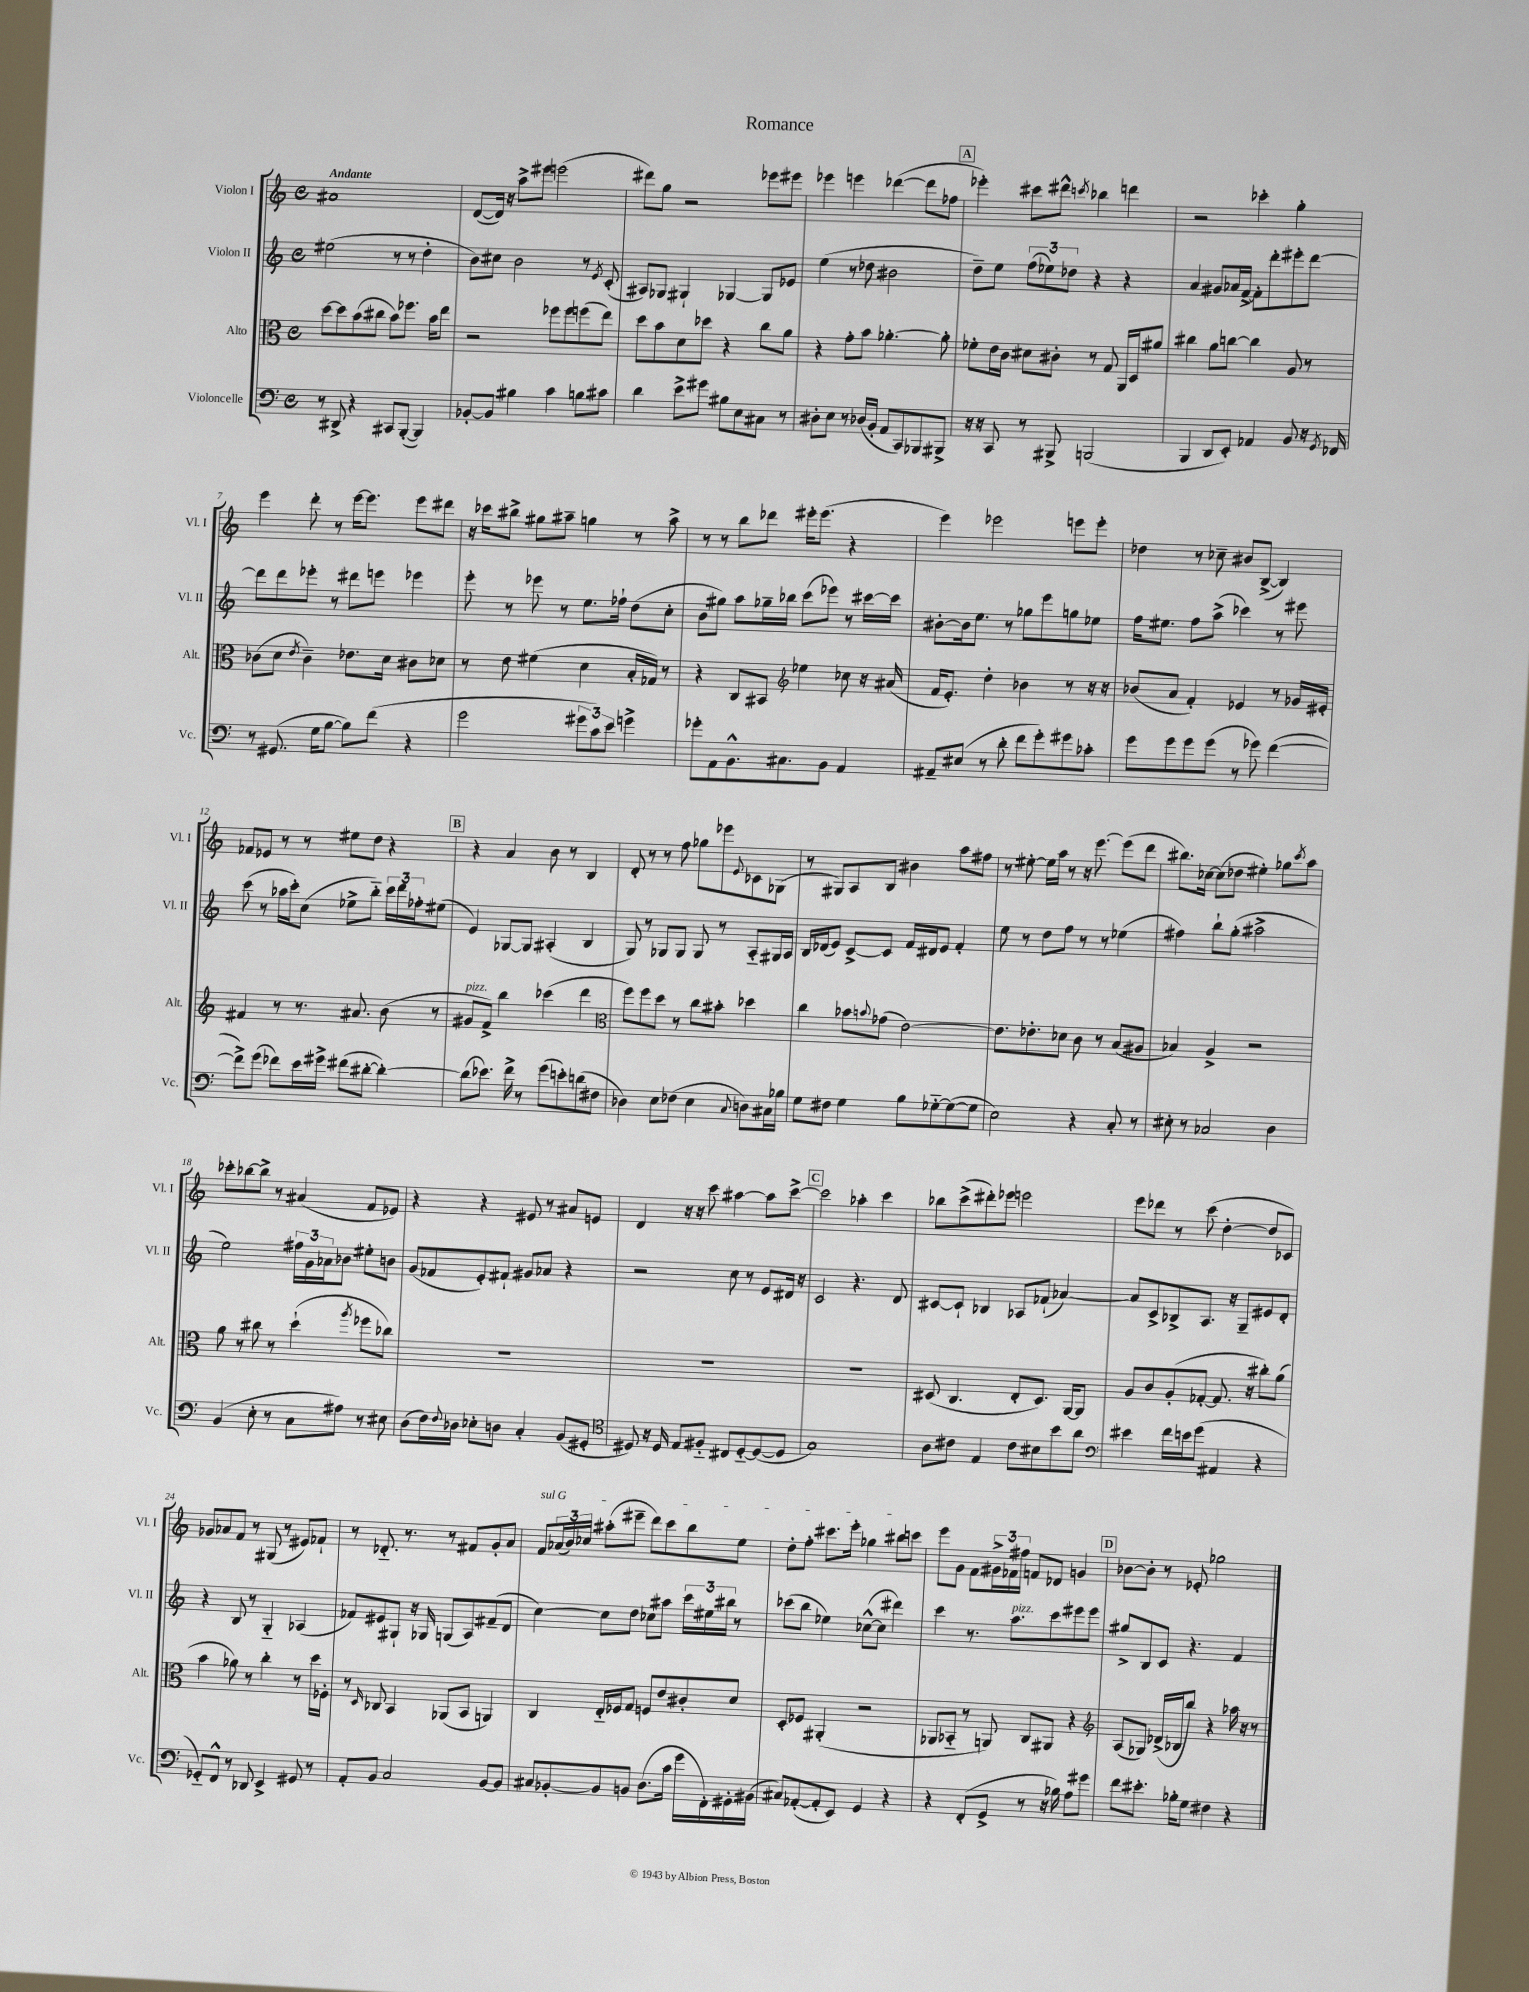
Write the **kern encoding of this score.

**kern	**kern	**kern	**kern
*part4	*part3	*part2	*part1
*staff4	*staff3	*staff2	*staff1
*I"Violoncelle	*I"Alto	*I"Violon II	*I"Violon I
*I'Vc.	*I'Alt.	*I'Vl. II	*I'Vl. I
*clefF4	*clefC3	*clefG2	*clefG2
*k[]	*k[]	*k[]	*k[]
*M4/4	*M4/4	*M4/4	*M4/4
*met(c)	*met(c)	*met(c)	*met(c)
=1	=1	=1	=1
!	!	!	!LO:TX:a:B:t=Andante
8r	[8dd\L	(2ee#X\	1a#X
8DD#X^/	8dd\]	.	.
4r	(8b\	.	.
.	8cc#X\J	.	.
8CC#X/L	8b\L)	8r	.
([8BBB'/J	8.ff-X\J	8r	.
4BBB/])	.	4dd'\	.
.	16b\KL	.	.
.	8ee\J	.	.
=2	=2	=2	=2
[8BB-X'/L	2r	8b\L)	([8d/L
8BB-/J]	.	8cc#X\J	16d/Jk])
.	.	.	16r
4B#X\	.	2b\	8aa^\L
.	.	.	8eee#X\J
4c\	8ff-X\L	.	(2eeen\
.	8ff-\	.	.
8Bn\L	(8ffn\	8r	.
.	.	8qe/	.
8c#X\J	8ee\J)	(8c'/	.
=3	=3	=3	=3
4d\	8dd\L	8A#X/L)	8ddd#X\L)
.	8b\	8G-X/J	8gg\J
8e^\L	8d\	4G#X`/	2r
8g#X\J	8dd-X\J	.	.
8B#X\L	4r	[4G-X/	.
8E\	.	.	.
8C#X\J	8cc\L	8G-/L]	8eee-X\L
8r	8a\J	8e-X/J	8eee#X\J
=4	=4	=4	=4
8D#X'\L	4r	(4ee\	4eee-X\
8E\J	.	.	.
8r	8g'\L	8r	4eeen\
(16D-X/LL	8b\J	8dd-X\	.
16BB'/JJ	.	.	.
8AA/L	[4.a-X'\	2b#X\	([4ddd-X\
8CC/)	.	.	.
8BBB-X/	.	.	8ddd-\L]
8BBB#X^/J	8a-'\]	.	8ff-X\J
!!LO:REH:place=s1:t=A
=5	=5	=5	=5
16r	8f-X'\L	8dd~\L)	4eee-X'\)
16r	.	.	.
8CC/	16e\L	8ee\J	.
.	16c\JJ	.	.
8r	8d#X\L	(12ff\L	8ccc#X\L
.	.	12ee-X\)	.
8BBB#X^/	8c#X'\J	.	8ddd#X^^\J
.	.	12dd-X\J	.
.	.	.	8qcccn/
(2BBBn/	8r	4r	4bb-X\
.	8G/	.	.
.	16AA/LL	4r	4dddn\
.	16D/J	.	.
.	8a#X/J	.	.
=6	=6	=6	=6
4BBB/	4cc#X\	4a/	2r
8DD/L	8a\L	8g#X/L	.
8EE'/J)	[8ccn\J	16a-X/L	.
.	.	[16f^/JJ	.
4AA-X/	4cc\]	8f'\L]	4ccc-X'\
.	.	8ddd'\	.
8BB/	8A/	8eee#X'\	4gg'\
16r	8r	[8ddd\J	.
8qGG/	.	.	.
16FF-X/	.	.	.
!!LO:LB:g=z
=7	=7	=7	=7
8r	(8c-X\L	8ddd\L]	4eee\
(8.GG#X/	8d\J	8ddd\	.
.	8qe/	.	.
.	4c-~\)	8eee-X'\J	8ddd'\
16G\KL	.	.	.
[8B\J	.	8r	8r
8B\L])	8.e-X\L	8ddd#X\L	[16eee\KL
.	.	.	8.eee\J]
(8f\J	.	8eeen\J	.
.	16d\Jk	.	.
4r	8c#X\L	4eee-X\	8eee\L
.	8d-X\J	.	8ddd#X\J
=8	=8	=8	=8
2g\	8r	8eee'\	16r
.	.	.	16ccc-X\KL
.	8e\	8r	8bb#X^\J
.	(4f#X\	8eee-X\	8gg#X\L
.	.	8r	8aa#X~\J
12g#X\L	4d\	8.ee\L	4ggn\
12c\)	.	.	.
12e\J	.	.	.
.	.	16ff-X`\Jk	.
4gn^\	16B'/LL	(8dd\L	8r
.	16G-X/JJ)	.	.
.	8r	8cc'\J	8aa#^\
=9	=9	=9	=9
8g-X'\L	4r	8b\L	8r
8AA\	.	8gg#X\J)	8r
8.BB^^\	8C/L	8aa\L	8bb\L
.	8BB#X/J	16gg-X~\L	8ddd-X\J
8.C#X\	.	16bb-X\JJ	.
*	*clefG2	*	*
.	4ee-X\	(8ccc\L	16eee#X'\KL
.	.	.	(8.eee#\J
8BB\J	.	8eee-X\J)	.
4AA/	8cc-X\	8r	4r
.	16r	[16ccc#X\LL	.
.	(16a#X/	16ccc#\JJ]	.
=10	=10	=10	=10
8AA#X~/L	16f/KL	[8b#X'\L	4eee\)
.	8.e'/J)	.	.
(8E#X/J	.	16b#\k]	.
.	.	8.ee\J	.
8r	4dd'\	.	2eee-X\
8d'\	.	8r	.
8f\L	4b-X\	8gg-X\L	.
8g'\)	.	8eee\	.
8g#X\	8r	8ggn\	8eeen\L
8c-X'\J	16r	8ee-X\J	8eee'\J
.	16r	.	.
=11	=11	=11	=11
8g\L	(8b-X/L	16ff\KL	4dd-X\
.	.	8.ee#X\J	.
8g\	8a/J	.	.
8g\	4f'/)	8ff\L	8r
(8g\J	.	(8aa^\J	8cc-X~\
8r	4e-X/	4ccc-X\)	8b#X/L
8g-X\)	.	.	([8B^/J
([4f\	8r	8r	4B/])
.	16g-X/LL	8eee#X\	.
.	16e#X'/JJ	.	.
!!LO:LB:g=z
=12	=12	=12	=12
8f^\L])	4f#X/	(8ccc\	8f-X/L
(8g\J	.	8r	8e-X/J
8f-X\L)	8r	16aa-X\LL	8r
.	.	16ccc'\J)	.
16e\L	8.r	(8cc\J	8r
16g#X^\JJ	.	.	.
(8f#X\L	.	8ee-X^\L	8ee#X\L
.	8.a#X/	.	.
[8d#X'\J	.	8bb\J)	8dd\J
4d#'\_)	(8b\	24ccc\LL	4r
.	.	24ddd\	.
.	.	24ff-X'\J	.
.	8r	(8ee#X\J	.
!!LO:REH:place=s1:t=B
=13	=13	=13	=13
!	!LO:TX:a:i:t=pizz.	!	!
(8d#\L]	8g#X/L	4e/)	4r
8.e-X\J)	8f^/J)	.	.
.	4bb\	[8G-X/L	4a/
16f^\	.	.	.
8r	.	8G-/J]	.
(8g\L	(4ccc-X\	(4A#X'/	8b\
8en'\)	.	.	8r
(8dn\	4ddd\	4B/	4B/
8F#X\J	.	.	.
=14	=14	=14	=14
*	*clefC3	*	*
4D-X\)	8ff\L)	8G/)	8d'/
.	8ff\	8r	8r
8E\L	8dd\J	8G-X/L	8r
(8F-X\J	8r	8G-/J	8ff\
4E\	8cc\L	8G-/	8gg-X\L
.	8b#X'\J	8r	8eee-X\
8qqC/	.	.	8qqe/
8Dn\L)	4dd-X\	8A/L	8c-X\
16C#X\L	.	16G#X/L	(8G-X\J
16B-X\JJ	.	16A/JJ	.
=15	=15	=15	=15
8G\L	4cc\	16B/LL	8r
.	.	(16d-X/J	.
8F#X\J	.	8e/J)	8G#X/L)
4G\	8b-X\L	[8c^/L	8A/
.	8qqbn/	.	.
.	(8g-X\J	8c/J]	8B/J
8B\L	[2e\)	16f/LL	4b#X\
.	.	16d#X/J	.
[8G-X\	.	8e/J	.
(8G-\_	.	4f'/	8aa\L
8G-\J]	.	.	8ff#X\J
=16	=16	=16	=16
2E\)	8.e\L]	8ee\	8r
.	.	8r	[8ee#X'\
.	8.e-X'\	.	.
.	.	8dd\L	16ee#\LL]
.	.	.	16aa\JJ
.	8d-X\J	8ff\J	8r
4r	8c\	8r	16r
.	.	.	[8.eee\
.	8r	8r	.
8C'/	(8B/L	(4ee-X\	(8eee\L]
8r	8A#X/J	.	8ddd\J
=17	=17	=17	=17
8E#X'\	4B-X/)	4ff#X\)	8.bb#X\L)
8r	.	.	.
.	.	.	[16cc-X\Jk
2C-X/	4A^/	8bb`\L	(8cc-\L]
.	.	(8gg'\J	8dd-X\J
.	2r	2aa#X^\	4ee#X'\)
4D\	.	.	8gg-X\L
.	.	.	8qccc/
.	.	.	8aa\J
!!LO:LB:g=z
=18	=18	=18	=18
(4BB/	8a\	2ee\)	8ccc-X'\L
.	8r	.	[8bb-X\
8E'\	8cc#X\	.	8bb-^\J]
8r	8r	.	8r
8C\L	(4dd`\	24ff#X\LL	(4a#X/
.	.	24g\	.
.	.	24a-X\J	.
8A#X\J)	.	8b-X\J	.
.	8qaa/	.	.
8r	8ff-X\L	8ee#X'\L	8f/L
8E#X\	8cc-X\J)	8bn\J	8e-X/J)
=19	=19	=19	=19
(8D\L	1r	(8g/L	4r
16F\L)	.	8f-X/	.
8qqF/	.	.	.
16D-X\JJ	.	.	.
8E-X'\L	.	8e'/)	4r
8Dn\J	.	8f#X`/J	.
4C'/	.	8g#X/L	8e#X/
.	.	8a-X/J	8r
(8BB/L	.	4r	8a#X/L
8GG#X'/J	.	.	8en/J
=20	=20	=20	=20
*clefC4	*	*	*
8D#X/)	1r	2r	4d/
16r	.	.	.
16D#/	.	.	.
8E/L	.	.	16r
.	.	.	16r
8F#X/J	.	.	8ccc\
8C#X/L	.	8cc\	[4aa#X\
[8D#/	.	8r	.
(8D#/_	.	8e/L	8aa#\L]
8D#/J]	.	16d#X/Jk	[8ccc^\J
.	.	16r	.
!!LO:REH:place=s1:t=C
=21	=21	=21	=21
1G)	1r	2c/	2ccc\]
.	.	4.r	4aa-X'\
.	.	.	4ccc\
.	.	8d/	.
=22	=22	=22	=22
8A\L	(8D#X/	[8c#X/L	8bb-X\L
8c#X\J	4.C/	8c#`/J]	(8ccc^\
4E/	.	4B-X/	8ddd#X'\)
.	.	.	8eee-X\J
8c#\L	8E'/L	8A-X/L	2eeen\
8B#X\	8.D#/J)	(8f-X`/J	.
8b\	.	[4a-X/)	.
.	[16AA/KL	.	.
8a\J	8AA/J]	.	.
=23	=23	=23	=23
*clefF4	*	*	*
4e#X\	8A/L	8a-/L]	8eee\L
.	8c/	8c^/	8ddd-X\J
16f\LL	(8A'/	8B-X^/	8r
16en\J	.	.	.
(8g\J	[8G-X'/J	8.A/J	(8ccc\
4AA#X/	8.G-/]	.	[4dd'\
.	.	16r	.
.	.	8G~/L	.
.	16r	.	.
4r	8cc#X'\L)	8e#X/	8dd/L]
.	(8a\J	8d'/J	8c-X/J)
!!LO:LB:g=z
=24	=24	=24	=24
8GG-X/L)	4b\	4r	8g-X/L
8FF^^/J	.	.	8a-X/
8r	8a-X\)	8B/	8f/J
8DD-X/	8r	8r	8r
4EE^/	4cc'\	4G/	(8G#X/
.	.	.	8r
8GG#X/	8r	(4A-X/	8e#X/L)
8r	16dd\LL	.	8f-X`/J
.	16F-X'\JJ	.	.
=25	=25	=25	=25
8AA'/L	8r	8f-X/L)	8r
.	16qqD/	.	.
8BB/J	8C-X/	8e#X/	8.d-X/
2C/	4BB/	8G#X`/J	.
.	.	.	8.r
.	.	16r	.
.	.	16G-X/	.
.	(8AA-X/L	(8Gn/L	8r
.	8BB/J	8A/)	8f#X/L
[8BB/L	4AAn/)	(8f#X~/	8g'/
8BB/J]	.	8d/J	8a/J
=26	=26	=26	=26
!	!	!	!LO:TX:a:i:t=sul G
8C#X/L	4C/	[4cc\)	8f/L
[8BB-X'/	.	.	(24a-X/L
.	.	.	24b/)
.	.	.	24cc-X/JJ
8BB-/]	16E/LL	8cc\L]	(8aa#X'\L
.	16F-X/J	.	.
8BBn/J	8G/J	8dd\J	8eee#X~\J
(8.D\L	8Fn/L	8cc-X\L	8ddd\L)
.	8e/	8aa#X\J	8ccc\
16c\Jk	.	.	.
16g\LL	8c#X'/	24ccc\LL	8bb\
.	.	24ee#X\	.
16FF'\)	.	.	.
.	.	24bb#X\JJ	.
16GG#X'\	8d/J	8r	8ee\J
(16BB#X\JJ	.	.	.
=27	=27	=27	=27
8C#X/L)	8D'/L	(8ccc-X\L	8dd'\L
([8AA-X'/	8F-X/J	8bb\J	8ff'\J
8AA-'/]	(4AA#X'/	4ee-X\)	8.ccc#X\L
8EE/J)	.	.	.
.	.	.	16eee'\Jk
4GG/	2r	([8cc-X^^\L	4gg-X\
.	.	8cc-\J]	.
4r	.	4ddd#X\)	8bb#X\L
.	.	.	8cccn\J
=28	=28	=28	=28
4r	8AA-X/L	4ccc\	8eee\L
.	8BB-X/J	.	8g\J
(8FF'/L	8r	8.r	8f\L
8GG^/J	8AAn/)	.	24g#X^\L
.	.	.	24f-X\
!	!	!LO:TX:a:i:t=pizz.	!
.	.	8.aa\L	.
.	.	.	24ff#X\JJ
8r	8C/L	.	8fn/L
16r	8AA#X/J	8ccc\	8d-X/J
16B-X\)	.	.	.
8A\L	4r	8eee#X\	4gn/
8g#X\J	.	8eee#\J	.
!!LO:REH:place=s1:t=D
=29	=29	=29	=29
*	*clefG2	*	*
8f\L	(8A/L	8gg#X^/L	[8b-X\L
8.e#X'\J	8G-X/J)	8B/	8b-'\J]
.	(16d-X^/LL	8c/J	8r
16B-X'\KL	16B-X/J	.	.
8G\J	8bb/J)	4.r	8e-X'/
4F#X\	4r	.	2gg-X\
4r	16aa-X\	4f/	.
.	16r	.	.
.	8r	.	.
==	==	==	==
*-	*-	*-	*-
